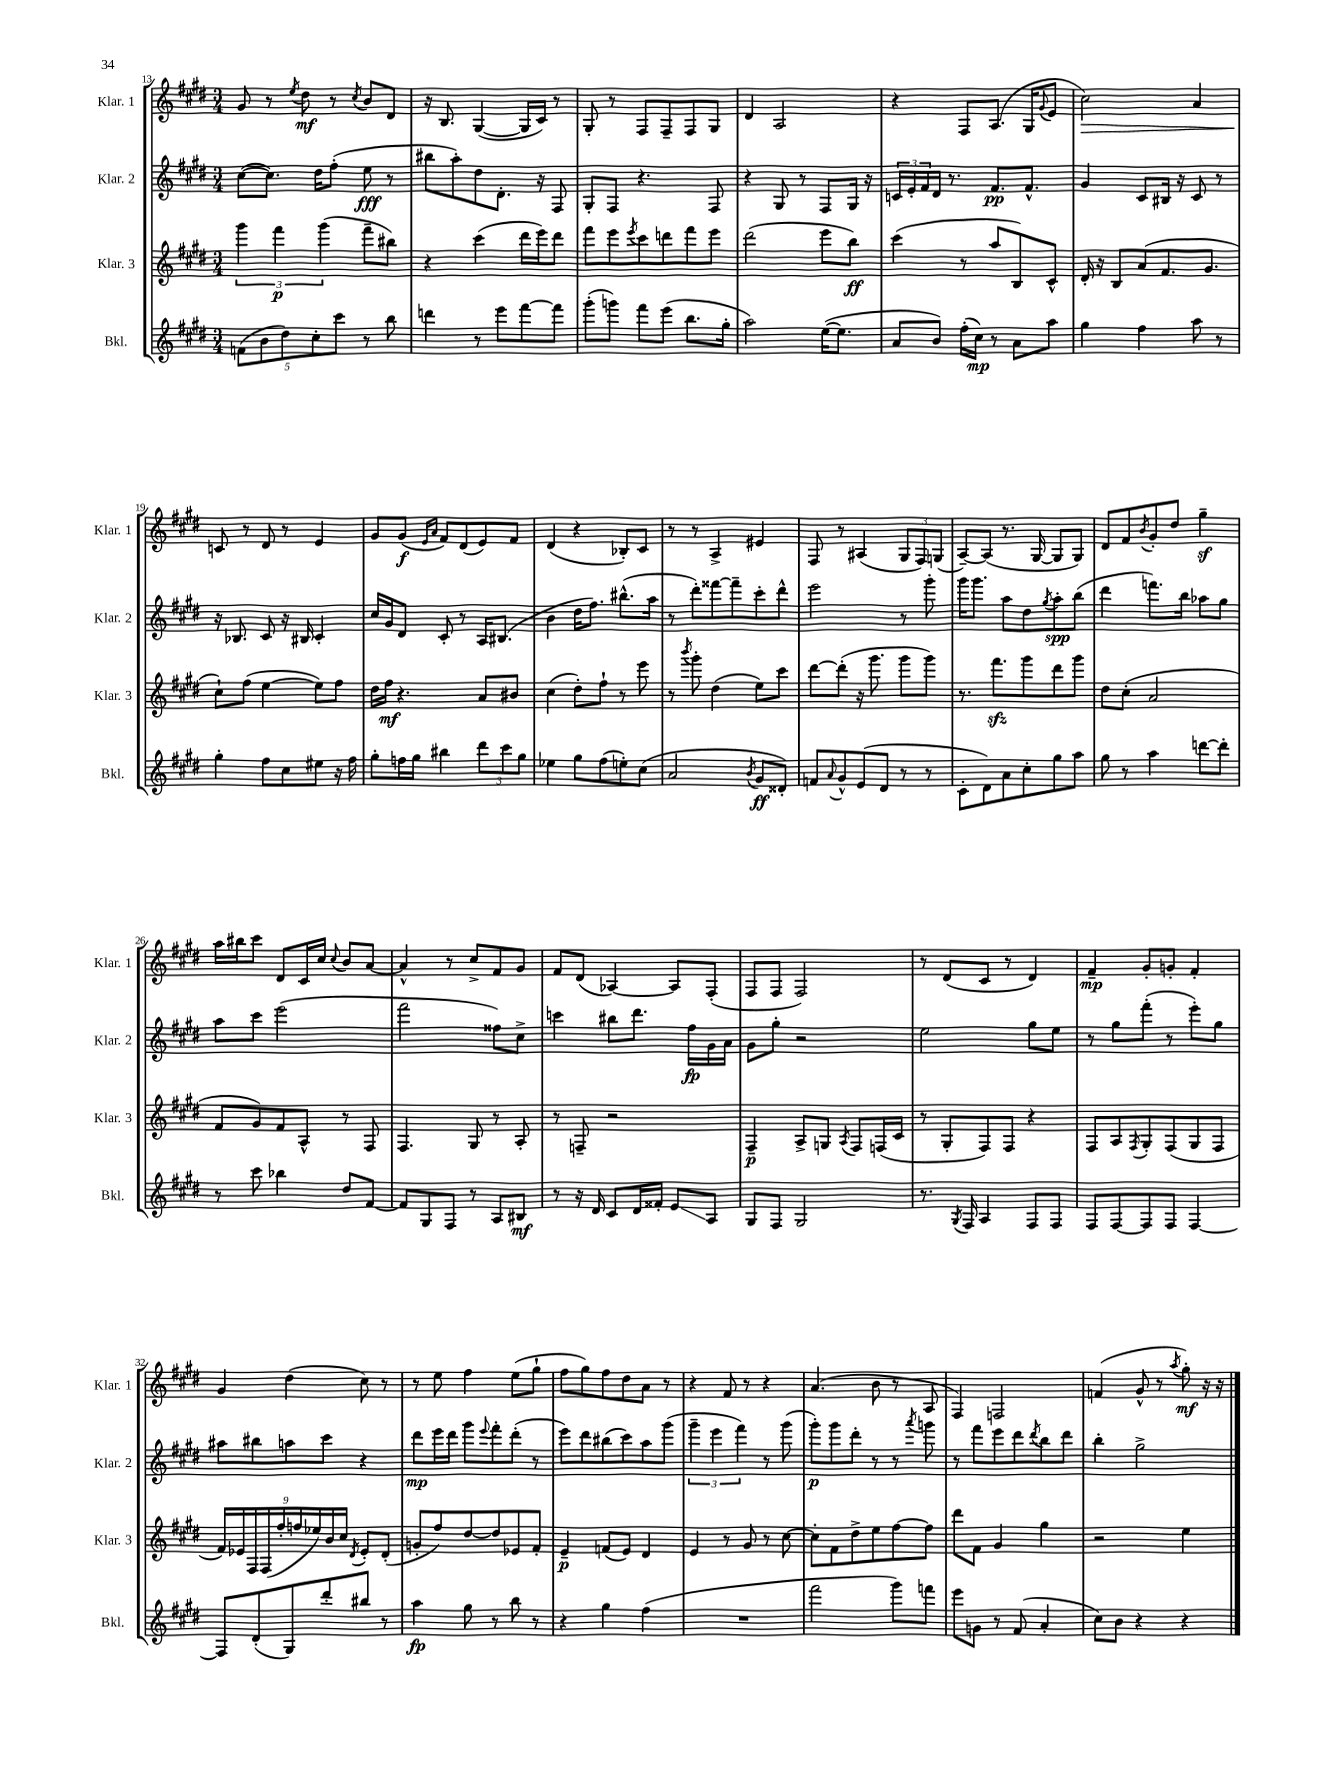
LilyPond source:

<<
\new StaffGroup <<
\new Staff = "s0" \with { instrumentName = "Klar. 1" shortInstrumentName = "Klar. 1" } {
    \clef treble \key e \major \numericTimeSignature \time 3/4
    gis'8 r8 \acciaccatura { e''8 } dis''8\mf r8 \acciaccatura { cis''8 } b'8 dis'8 |
    r16 b8. gis4~( gis16 cis'16) r8 |
    gis8-. r8 fis8 fis8-- fis8 gis8 |
    dis'4 a2 |
    r4 fis8 a8.( gis16 \appoggiatura { gis'8 } e'8 |
    cis''2\>) a'4 |
    c'8\! r8 dis'8 r8 e'4 |
    gis'8 gis'8\f( \grace { e'16 a'16 } fis'8) dis'8( e'8) fis'8 |
    dis'4( r4 bes8-.) cis'8 |
    r8 r8 a4-> eis'4 |
    fis8 r8 ais4( \tuplet 3/2 { gis8 fis8) g8( } |
    a8~--) a8( r8. gis16~ gis8 gis8) |
    dis'8 fis'8 \acciaccatura { b'8 } gis'8-. dis''8 gis''4--\sf |
    a''16 bis''16 cis'''8 dis'8 cis'16 cis''16 \appoggiatura { cis''8 } b'8 a'8~ |
    a'4-^ r8 cis''8-> fis'8 gis'8 |
    fis'8 dis'8( aes4~) aes8 fis8-.( |
    fis8 fis8 fis2) |
    r8 dis'8( cis'8 r8 dis'4) |
    fis'4--\mp gis'8-. g'8-. fis'4-. |
    gis'4 dis''4( cis''8) r8 |
    r8 e''8 fis''4 e''8( gis''8-! |
    fis''8 gis''8) fis''8 dis''8 a'8 r8 |
    r4 fis'8 r8 r4 |
    a'4.( b'8 r8 a8 |
    fis4) f2 |
    f'4( gis'8-^ r8 \acciaccatura { a''8 } gis''8-.\mf) r16 r16 \bar "|." |
}
\new Staff = "s1" \with { instrumentName = "Klar. 2" shortInstrumentName = "Klar. 2" } {
    \clef treble \key e \major \numericTimeSignature \time 3/4
    cis''8~( cis''8.) dis''16 fis''8-.( e''8\fff r8 |
    bis''8 a''8-.) dis''8 dis'8.-. r16 fis8 |
    gis8-. fis8 r4. fis8 |
    r4 gis8 r8 fis8 gis16 r16 |
    \tuplet 3/2 { c'16 e'16-. fis'16 } dis'16 r8. fis'8.\pp fis'8.-^ |
    gis'4 cis'8 bis16 r16 cis'8 r8 |
    r16 bes8. cis'8 r16 bis16 cis'4-. |
    cis''16 gis'16 dis'8 cis'8-. r8 a16 bis8.( |
    b'4 dis''16 fis''8.) bis''8.-^( a''16 |
    r8 dis'''8-.) fisis'''8~ fisis'''8-- cis'''8-. dis'''8-^ |
    e'''2 r8 gis'''8-. |
    gis'''16 gis'''8. a''8 dis''8 \acciaccatura { gis''8 } a''8-.\spp b''8( |
    dis'''4 f'''8.) b''16 aes''8 gis''8 |
    a''8 cis'''8 e'''2( |
    fis'''2 fisis''8) cis''8-> |
    c'''4 bis''8 dis'''8. fis''16\fp gis'16 a'16 |
    gis'8 gis''8-. r2 |
    e''2 gis''8 e''8 |
    r8 gis''8 fis'''8-.( r8 e'''8-.) gis''8 |
    ais''8 bis''8 a''8 cis'''8 r4 |
    dis'''8\mp e'''16 dis'''16 gis'''8 \appoggiatura { e'''8 } fis'''8-. dis'''8-.( r8 |
    e'''8) dis'''8 bis''8( cis'''8) a''8 gis'''8( |
    \tuplet 3/2 { gis'''4-- e'''4 fis'''4) } r8 gis'''8( |
    gis'''8-.\p) gis'''8 dis'''8-. r8 r8 \acciaccatura { a'''8 } g'''8 |
    r8 fis'''8 e'''8 dis'''8 \acciaccatura { dis'''8 } b''8 dis'''8 |
    b''4-. gis''2-> \bar "|." |
}
\new Staff = "s2" \with { instrumentName = "Klar. 3" shortInstrumentName = "Klar. 3" } {
    \clef treble \key e \major \numericTimeSignature \time 3/4
    \tuplet 3/2 { gis'''4 fis'''4\p gis'''4( } fis'''8-- bis''8) |
    r4 cis'''4( dis'''16 e'''16) dis'''8 |
    fis'''8 e'''8 \acciaccatura { e'''8 } cis'''8 d'''8 fis'''8 e'''8 |
    dis'''2( e'''8 b''8\ff) |
    cis'''4( r8 a''8 b8) cis'8-^ |
    dis'16-. r16 b8 a'8( fis'8. gis'8. |
    cis''8-!) fis''8( e''4~ e''8) fis''8 |
    dis''16 fis''16\mf r4. a'8 bis'8 |
    cis''4( dis''8-.) fis''8-! r8 e'''8 |
    r8 \acciaccatura { b'''8 } gis'''8-. dis''4( e''8) cis'''8 |
    dis'''8~ dis'''8-.( r16 gis'''8. gis'''8 gis'''8) |
    r8. fis'''8.\sfz gis'''8 dis'''8 gis'''8 |
    dis''8 cis''8-.( a'2 |
    fis'8 gis'8) fis'8 a8-^ r8 fis8 |
    fis4. gis8 r8 a8-. |
    r8 f8-- r2 |
    fis4--\p a8-> g8 \acciaccatura { a8 } fis8 f16( cis'16 |
    r8 gis8-. fis8) fis8 r4 |
    fis8 a8 \acciaccatura { fis8 } gis8-. fis8( gis8 fis8 |
    \tuplet 9/8 { fis'16) ees'16 fis16 fis16( fis''16-. f''16 ees''16) b'16 cis''16 } \acciaccatura { dis'8 } ees'8-. dis'8-.( |
    g'8-. fis''8) dis''8~ dis''8 ees'8 fis'8-. |
    e'4--\p f'8( e'8) dis'4 |
    e'4 r8 gis'8 r8 cis''8~ |
    cis''8-. fis'8 dis''8-> e''8 fis''8~ fis''8 |
    dis'''8 fis'8 gis'4 gis''4 |
    r2 e''4 \bar "|." |
}
\new Staff = "s3" \with { instrumentName = "Bkl." shortInstrumentName = "Bkl." } {
    \clef treble \key e \major \numericTimeSignature \time 3/4
    \tuplet 5/4 { f'8( b'8 dis''8) cis''8-. cis'''8 } r8 b''8 |
    d'''4 r8 e'''8 fis'''8~ fis'''8 |
    gis'''8-.( g'''8) fis'''8 e'''8( b''8. gis''16-. |
    a''2) e''16~( e''8. |
    a'8 b'8) fis''16-.( cis''16\mp) r8 a'8 a''8 |
    gis''4 fis''4 a''8 r8 |
    gis''4-. fis''8 cis''8 eis''8 r16 fis''16 |
    gis''8-. f''16 gis''16 bis''4 \tuplet 3/2 { dis'''8 cis'''8 gis''8 } |
    ees''4 gis''8 fis''8( e''8-.) cis''8( |
    a'2 \acciaccatura { b'8 } gis'8\ff disis'8-.) |
    f'8 \appoggiatura { a'8 } gis'8-^ e'8( dis'8 r8 r8 |
    cis'8-. dis'8) a'8 cis''8-. gis''8 a''8 |
    gis''8 r8 a''4 d'''8~ d'''8-. |
    r8 cis'''8 bes''4 dis''8 fis'8~ |
    fis'8 gis8 fis8 r8 a8 bis8\mf |
    r8 r16 dis'16 cis'8 dis'16 fisis'16-. e'8\glissando a8 |
    gis8 fis8 gis2 |
    r8. \acciaccatura { gis8 } fis16 a4 fis8 fis8 |
    fis8 fis8~ fis8 fis8 fis4~ |
    fis8 dis'8-.( gis8) dis'''8-. bis''8 r8 |
    a''4\fp gis''8 r8 b''8 r8 |
    r4 gis''4 fis''4( |
    R2. |
    fis'''2 gis'''8) f'''8 |
    e'''8 g'8 r8 fis'8( a'4-. |
    cis''8) b'8 r4 r4 \bar "|." |
}
>>
>>
\layout { \context { \Score currentBarNumber = #13 } }
